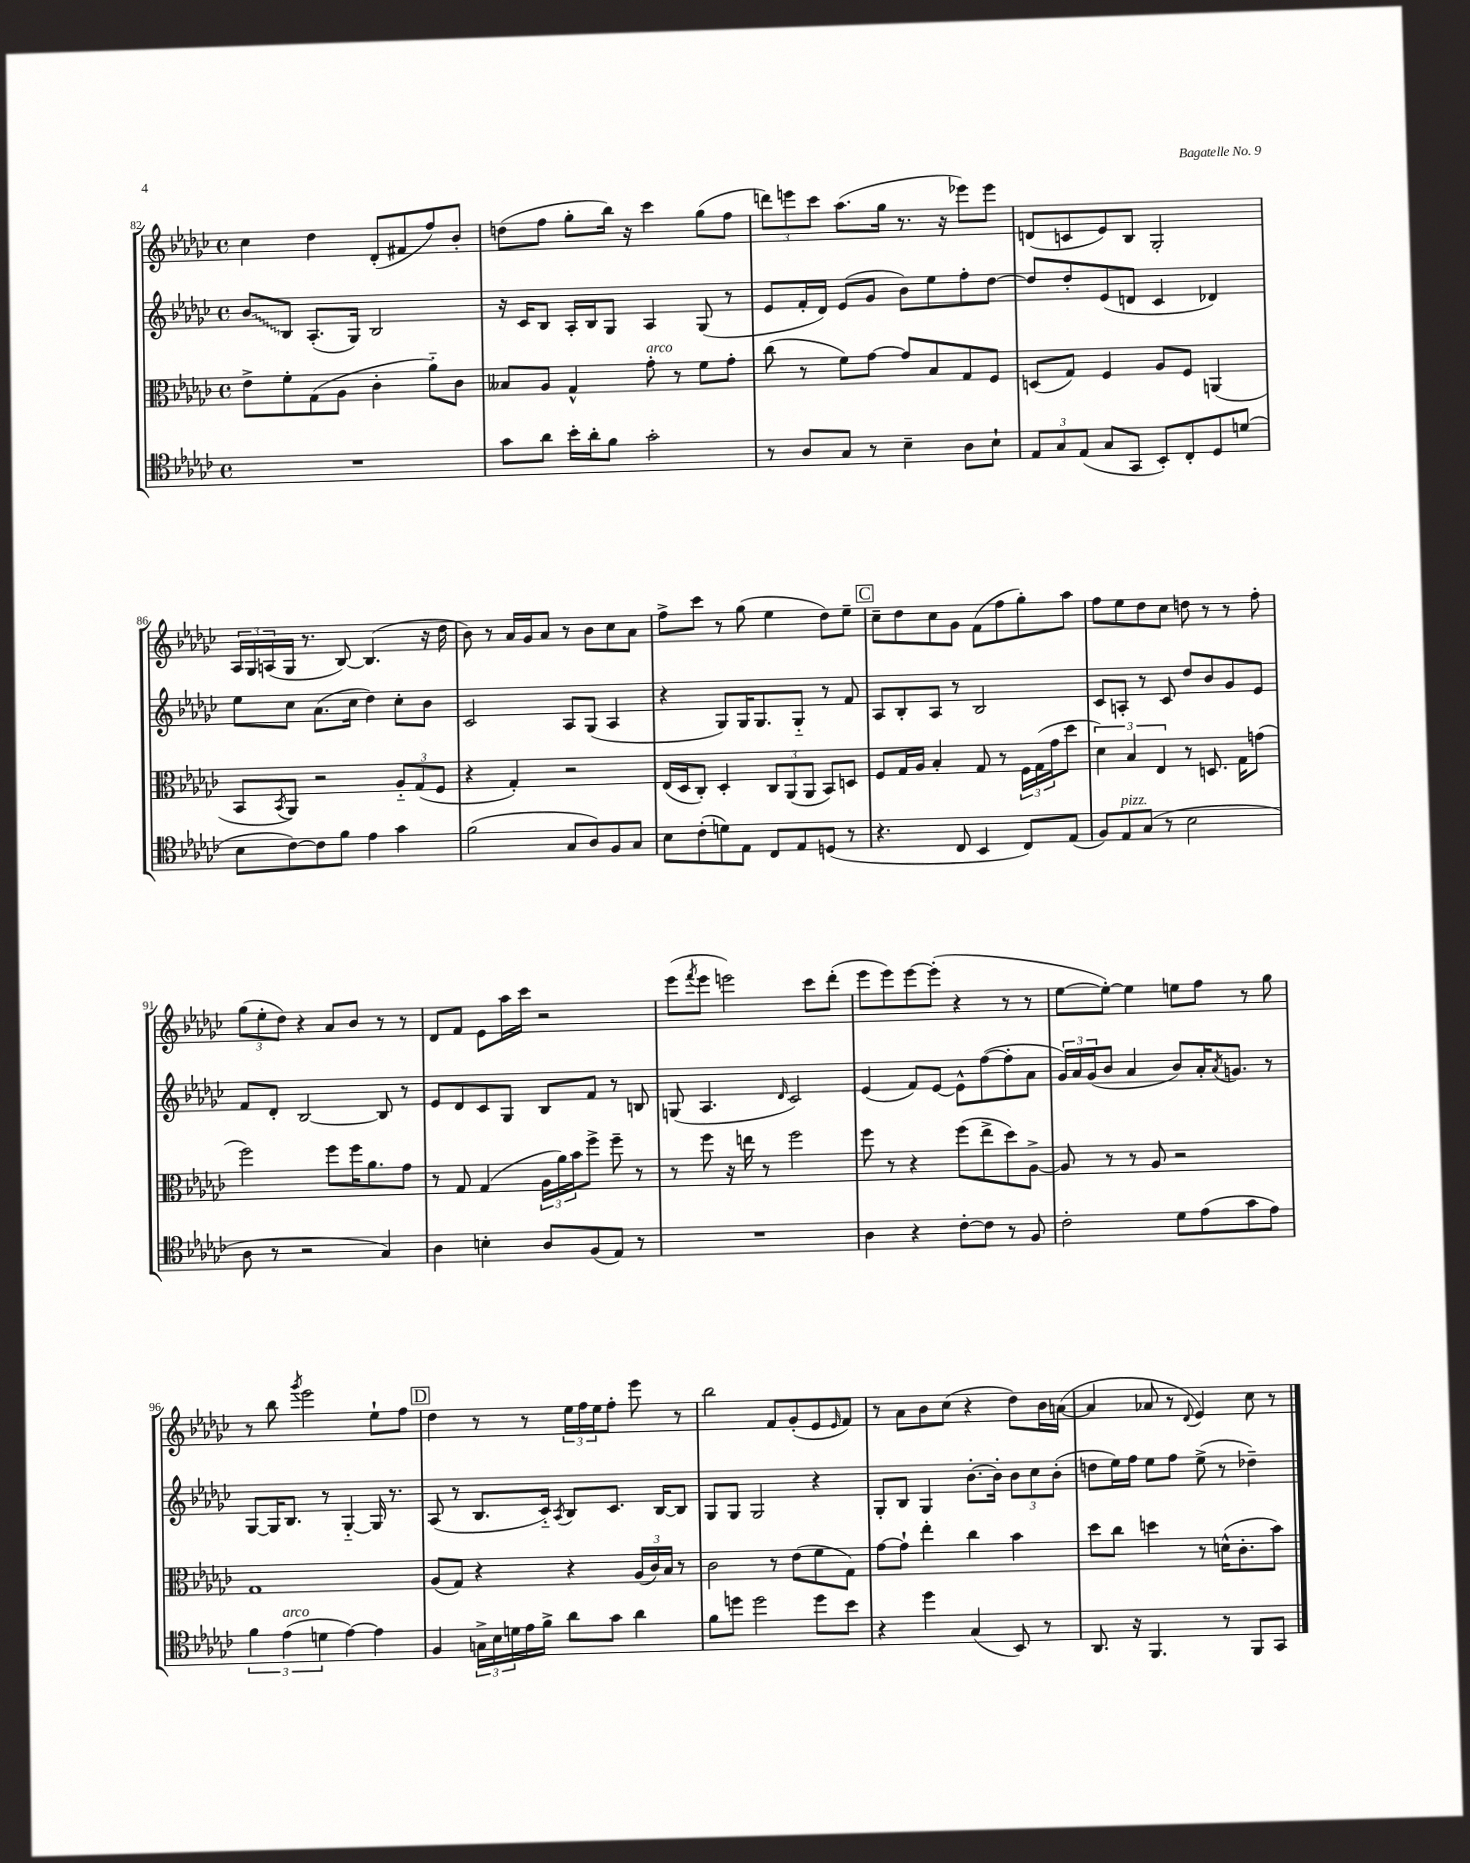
<<
\new StaffGroup <<
\new Staff = "s0" {
    \clef treble \key ges \major \defaultTimeSignature \time 4/4
    ces''4 des''4 des'8-.( fis'8 f''8) bes'8-. |
    d''8( f''8 ges''8-. bes''16) r16 ces'''4 ges''8( f''8 |
    \tuplet 3/2 { d'''8) e'''8 ces'''8 } aes''8.( ges''16 r8. r16 ees'''8) ees'''8 |
    d'8( c'8 ees'8) bes8 ges2-. |
    \tuplet 3/2 { aes16 ges16 a16( } ges16 r8. bes8~) bes4.( r16 des''16 |
    bes'8) r8 aes'16 ges'16 aes'8 r8 bes'8 ces''8 aes'8 |
    f''8-> ces'''8 r8 ges''8( ees''4 des''8) ees''8-- |
    \mark \markup { \box "C" } ces''8-- des''8 ces''8 ges'8 f'8( f''8 ges''8-.) aes''8 |
    f''8 ees''8 des''8 ces''8 d''8 r8 r8 f''8-. |
    \tuplet 3/2 { ges''8( ees''8-. des''8) } r4 aes'8 bes'8 r8 r8 |
    des'8 f'8 ees'8 aes''16 ces'''16 r2 |
    ees'''8( \acciaccatura { f'''8 } ees'''8 e'''2) ces'''8 des'''8-.( |
    ees'''8 ees'''8) ees'''8~ ees'''8-.( r4 r8 r8 |
    ees''8~ ees''8~-.) ees''4 e''8 f''8 r8 ges''8 |
    r8 bes''8 \acciaccatura { ges'''8 } ees'''2 ees''8-! f''8 |
    \mark \markup { \box "D" } des''4 r8 r8 \tuplet 3/2 { ees''16 f''16 ees''16 } f''8-. ees'''8 r8 |
    bes''2 f'8 ges'8-.( ees'8 \grace { ees'16 } f'8) |
    r8 aes'8 bes'8 ces''8( r4 des''8) bes'16 a'16~( |
    a'4 aes'8 r8 \appoggiatura { des'8 } ees'4) ces''8 r8 \bar "|." |
}
\new Staff = "s1" {
    \clef treble \key ges \major \defaultTimeSignature \time 4/4
    \once \override Glissando.style = #'zigzag bes'8\glissando bes8 aes8.-.( ges16) bes2 |
    r16 ces'16 bes8 aes16-. bes16 ges8 aes4 ges8( r8 |
    ees'8 f'16-. des'16) ees'8( ges'8 bes'8) ees''8 f''8-. des''8~ |
    des''8 des''8-. ees'8( d'8 ces'4 des'4) |
    ees''8 ces''8 aes'8.( ces''16 des''4) ces''8-. bes'8 |
    ces'2 aes8 ges8( aes4 |
    r4 ges8) ges16 ges8. ges8-_ r8 f'8 |
    \mark \markup { \box "C" } aes8 bes8-. aes8 r8 bes2 |
    ces'8 a8-. r8 ces'8 des''8 bes'8 ges'8 ees'8 |
    f'8 des'8-. bes2~ bes8 r8 |
    ees'8 des'8 ces'8 ges8 bes8 f'8 r8 b8 |
    g8( aes4. \grace { des'16 } ces'2) |
    ees'4( f'8) ees'8~ ees'8-^ f''8~( f''8-. aes'8 |
    \tuplet 3/2 { ges'16) aes'16 ges'16( } bes'8 aes'4 bes'8) aes'16-. \acciaccatura { aes'8 } g'8. r8 |
    ges8~ ges16 bes8. r8 ges4~-_ ges16 r8. |
    \mark \markup { \box "D" } aes8( r8 bes8. ces'16-_) \acciaccatura { aes8 } bes8 ces'8. bes16~ bes8 |
    ges8 ges8 ges2 r4 |
    ges8-. bes8 ges4 bes'8.~-. bes'16-. \tuplet 3/2 { bes'8 ces''8 bes'8-.( } |
    d''8 ees''16) f''16 ees''8 f''8 ees''8->( r8 des''4--) \bar "|." |
}
\new Staff = "s2" {
    \clef alto \key ges \major \defaultTimeSignature \time 4/4
    ees'8-> f'8-. ges8( aes8 ces'4-. aes'8-_) ces'8 |
    beses8 aes8 ges4-^ ges'8-.^\markup { \italic "arco" } r8 f'8 ges'8-. |
    ces''8( r8 f'8) ges'8~ ges'8 bes8 ges8 f8 |
    d8( ges8) f4 aes8 f8 a,4( |
    bes,8 \acciaccatura { bes,8 } aes,8) r2 \tuplet 3/2 { aes8-_ ges8( f8 } |
    r4 ges4-.) r2 |
    ees16( des16 ces8-.) des4-. \tuplet 3/2 { ces8 aes,8( aes,8 } bes,8) d8 |
    \mark \markup { \box "C" } f8 ges16 aes16 bes4-. ges8 r8 \tuplet 3/2 { f16 ges16( ges'16 } des''8 |
    \tuplet 3/2 { des'4) bes4 ees4 } r8 d8. ges16 g'8( |
    f''2) f''8 f''16 aes'8. ges'8 |
    r8 ges8 ges4( \tuplet 3/2 { aes16 aes'16) bes'16 } f''8-> f''8-- r8 |
    r8 f''8 r16 e''16 r8 f''2 |
    f''8 r8 r4 f''8( ees''8-> des''8) aes8~-> |
    aes8 r8 r8 aes8 r2 |
    ges1 |
    \mark \markup { \box "D" } aes8( ges8) r4 r4 \tuplet 3/2 { aes16( ces'16) bes16 } r8 |
    ces'2 r8 ees'8( f'8 ges8) |
    ges'8~ ges'8-! ees''4-. ces''4 bes'4 |
    des''8 ces''8 d''4 r8 d'16-^( ces'8.-. bes'8) \bar "|." |
}
\new Staff = "s3" {
    \clef tenor \key ges \major \defaultTimeSignature \time 4/4
    R1 |
    ges'8 aes'8 bes'16-. aes'16-. f'8 ges'2-. |
    r8 aes8 ges8 r8 bes4-- aes8 bes8-! |
    \tuplet 3/2 { ees8 ges8 ees8( } ges8 ges,8 bes,8-.) ces8-. des8 d'8( |
    bes8 ces'8~) ces'8 f'8 ees'4 ges'4 |
    f'2( ges8 aes8) f8 ges8 |
    bes8 ces'8-.( d'8) ees8 ces8 ees8 d8( r8 |
    \mark \markup { \box "C" } r4. ces8 bes,4 ces8) ees8( |
    f8) ees8^\markup { \italic "pizz." } ges8( r8 bes2 |
    aes8 r8 r2 ges4) |
    aes4 b4-. aes8 f8( ees8) r8 |
    R1 |
    aes4 r4 ces'8~-. ces'8 r8 f8 |
    ces'2-. des'8 ees'8( ges'8 ees'8) |
    \tuplet 3/2 { f'4 ees'4^\markup { \italic "arco" }( d'4 } ees'4~) ees'4 |
    \mark \markup { \box "D" } f4 \tuplet 3/2 { g16-> bes16 d'16 } ees'16 f'16-> aes'8 ges'8 aes'4 |
    f'8 d''8 d''2 d''8 bes'8 |
    r4 des''4 ges4( bes,8) r8 |
    aes,8. r16 f,4. r8 f,8 ges,8 \bar "|." |
}
>>
>>
\layout { \context { \Score currentBarNumber = #82 } }
